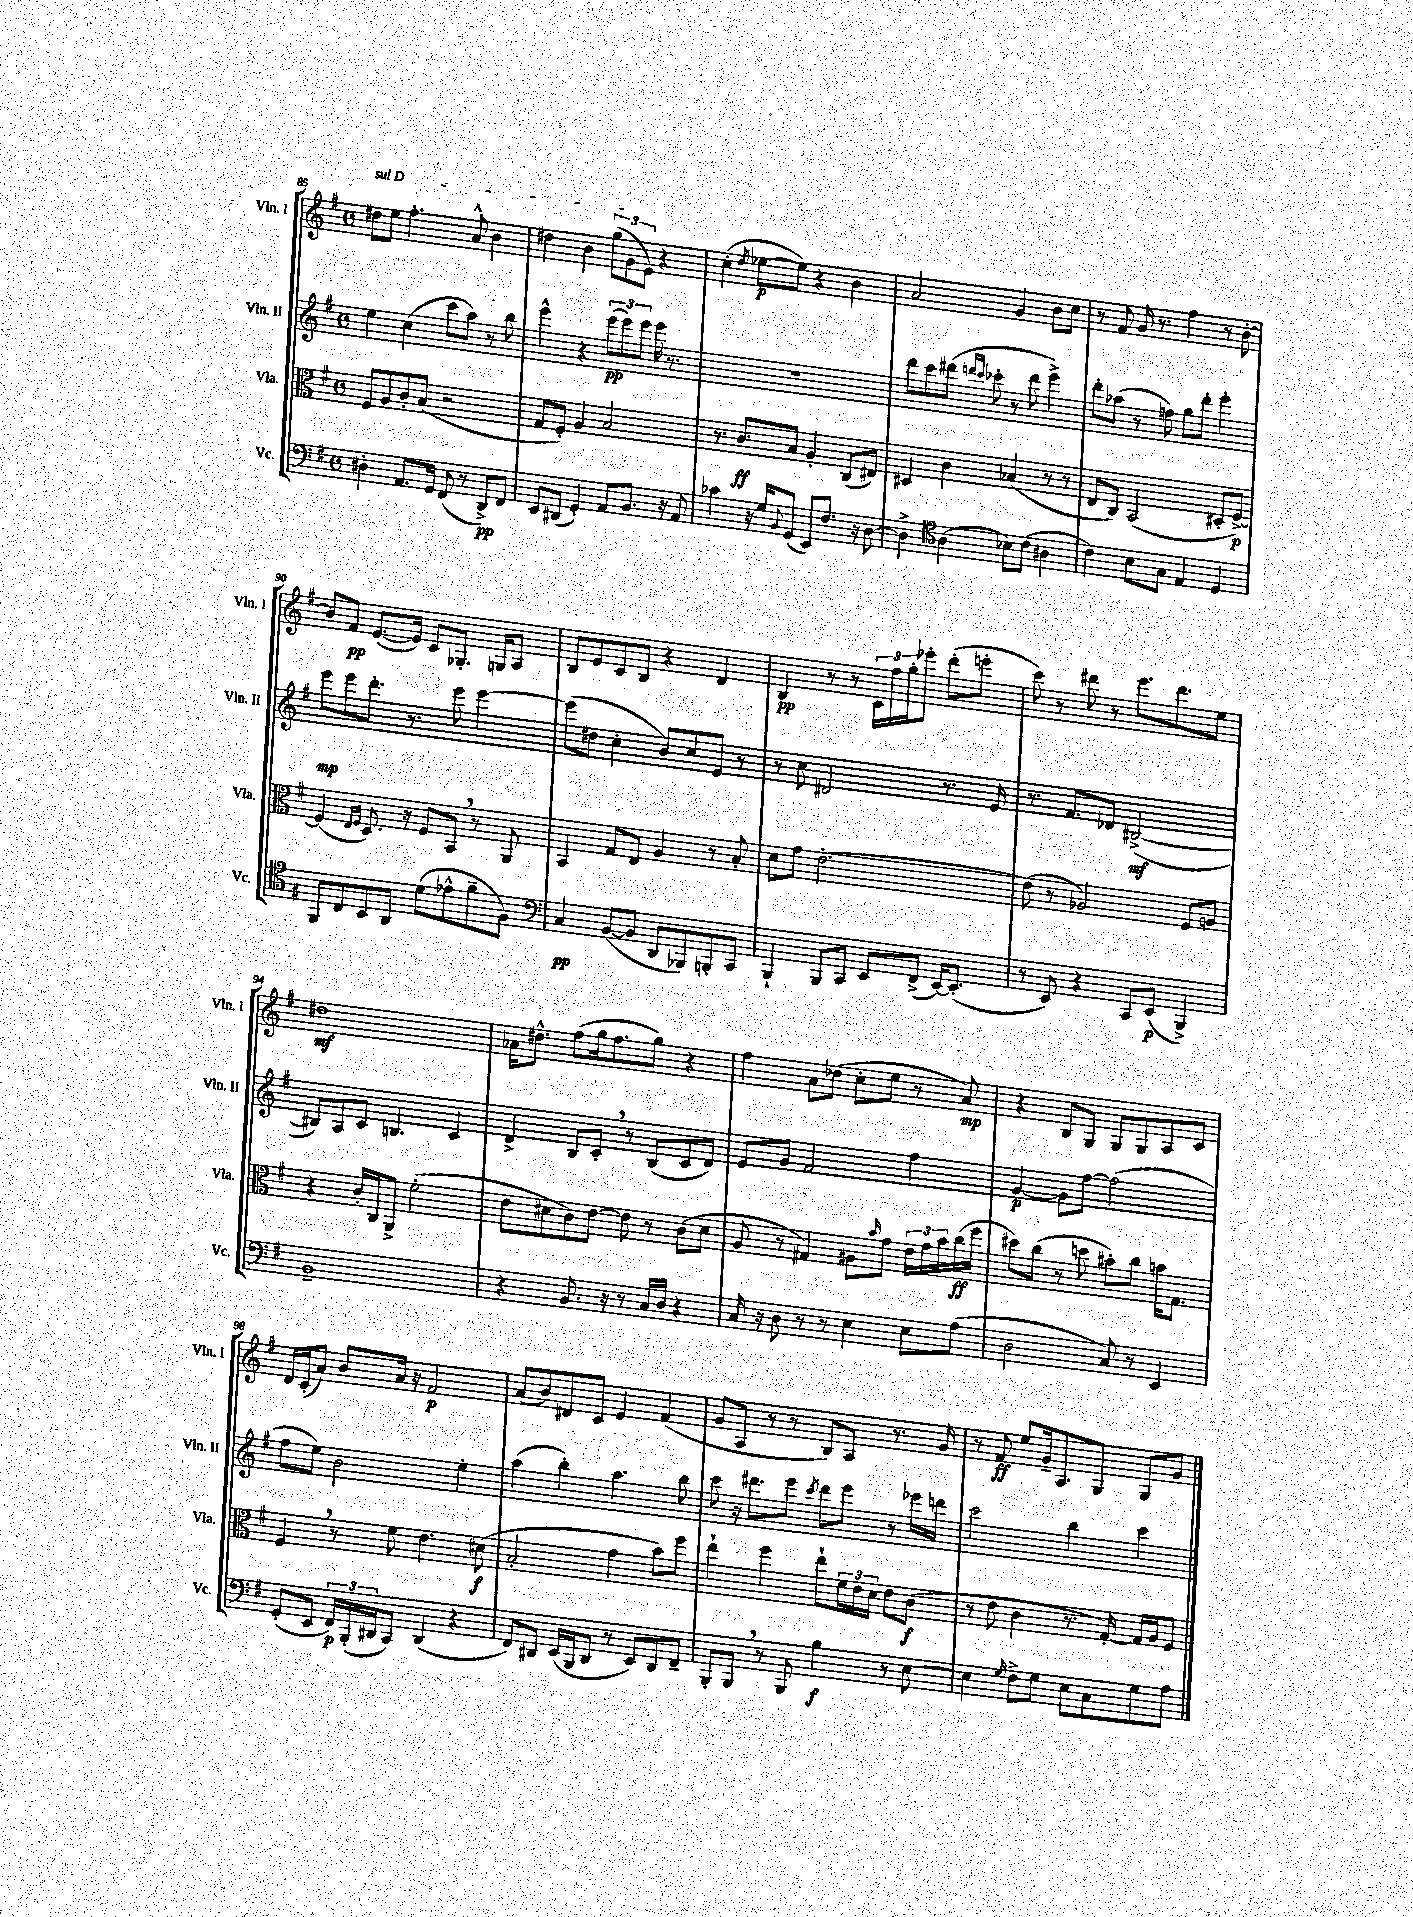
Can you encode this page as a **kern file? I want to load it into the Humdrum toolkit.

**kern	**kern	**kern	**kern
*staff4	*staff3	*staff2	*staff1
*clefF4	*clefC3	*clefG2	*clefG2
*k[f#]	*k[f#]	*k[f#]	*k[f#]
*M4/4	*M4/4	*M4/4	*M4/4
*met(c)	*met(c)	*met(c)	*met(c)
4D#'\	8F#/L	4ee\	8dd#\L
.	8A/	.	8ee\J
8.AA/L	8c'/	(4cc\	4.ff#'\
.	(8B/J	.	.
16GG/Jk	.	.	.
(8FF#/	2r	8ccc\L	.
8r	.	8aa\J)	8a^^/
8DD^/L)	.	8r	4b\
8FF#/J	.	8bb\	.
=	=	=	=
8EE/L	8G/L	4eee^^\	4dd#\
(8DD#/J	8F#'/J)	.	.
4GG'/)	4A/	4r	4b\
8AA/L	2B/	(12eee\L	(12gg\L
.	.	12eee\)	12g\
8.BB/J	.	.	.
.	.	12eee\J	12e\J)
.	.	16eee\	4r
16r	.	8.r	.
8AA/	.	.	.
=	=	=	=
4c-\	8.r	1r	(4cc'\
.	8.c/L	.	.
.	.	.	8qdd/
16r	.	.	[8ee-\L
16G/LK	.	.	.
8qqBB/	.	.	.
(8GG/J	8B/J	.	8ee-\]J)
8EE/L)	4A'/	.	4r
8.F#/J	.	.	.
.	(8C/L	.	4b\
16r	.	.	.
[8D\	8E#/J)	.	.
=	=	=	=
4D^\]	4D#/	8ddd\L	2a/
.	.	8ccc\	.
*clefC4	*	*	*
(4A\	4c\	(8ddd#\J	.
.	.	16qqddd/LL	.
.	.	16qqccc/JJ	.
.	.	8ccc-'\	.
8B-\L)	(4B-/	8r	4g/
(8c\J	.	8ddd\	.
4A#\	8r	4eee^\)	8b\L
.	8r	.	8cc\J
=	=	=	=
4c\)	8E/L	8ddd'\L	8r
.	8C/J)	(8aa-\J	8f#/
8B\L	(2BB/	8r	16g/
.	.	.	8.r
8G\J	.	8ff\)	.
4E/	.	8gg\L	4ff#\
.	.	8ddd'\J	.
4D/	8D#'/L	4eee'\	8r
.	[8F#^/J)	.	[8b'\
=	=	=	=
8FF#/L	(4F#/]	8eee\L	8b/]L
8C/	.	8eee\	8f#/J
.	16qqE/LL	.	.
.	16qqF#/JJ	.	.
8BB/	8.D/)	8.ddd'\J	([8.e/L
8AA/J	.	.	.
.	16r	8.r	16e/]Jk)
(8d\L	8F#/L	.	8c/L
8e-^^\	8BB/J	8eee\	8.G-'/J
8f#~\	8r	[4eee\	.
.	.	.	16G/LK
8F#\J)	8AA/	.	8A/J
=	=	=	=
*clefF4	*	*	*
4C/	4BB/	(8eee\]L	8B/L
.	.	8dd#\J	8e/
([8BB/L	8G/L	4cc'\	8c/
8BB/]J	8E/J	.	8B/J
8DD/L	4A/	8b/L)	4r
8BBB-/)	.	8cc/	.
8BBB'/	8r	8e/J	4d/
8CC/J	8B'/	8r	.
=	=	=	=
4BBB`/	8d\L	8r	4B/
.	8g\J	8cc\	.
8BBB/L	[2.e'\	2d#/	8r
8CC/J	.	.	8r
8EE/L	.	.	24c\LL
.	.	.	24ff#\
.	.	.	24gg'\J
(8FF#^/J	.	.	8eee-'\J
[16EE/LK)	.	8.r	(8ddd'\L
(8.EE'/]J	.	.	.
.	.	.	8eee'\J
.	.	16e/	.
=	=	=	=
8r	(8e\]	8.r	8ccc\)
8EE/)	8r	.	8r
.	.	8.f#/L	.
4r	2A-/)	.	8ddd#\
.	.	8d-/J	8r
8CC/L	.	([2B#^/	8.eee\L
(8EE/J	.	.	.
.	.	.	8.ddd#\
4BBB^/)	8F#/L	.	.
.	8A/J	.	8ee\J
=	=	=	=
1BB~	4r	8B#/]L)	1dd#
.	.	8A/	.
.	16c'/LL	8c/J	.
.	16C/J	.	.
.	8AA^/J	4.B/	.
.	(2f#'\	.	.
.	.	4c/	.
=	=	=	=
4r	8e\L	4d^/	16a-\LK
.	.	.	8.dd#^^\J
.	8d#\	.	.
8.BB/	8c\)	8B/L	(8ff#\L
.	[8e\J	8c'/J	16gg\k
16r	.	.	8.ff#\
8r	8e\]	8r	.
16C/LL	8r	(8B/L	8gg\J)
16D/JJ	.	.	.
4r	(8c\L	8c/	4r
.	8d#\J	8d/J)	.
=	=	=	=
16C/	8A/	8e/L	4ff#\
16r	.	.	.
8D\	8r	8g/J	.
8r	4G#/)	2f#/	8a\L
8r	.	.	(8dd-\J
4E\	8A#\L	.	8cc'\L
.	16qqb/	.	.
.	8g\J	.	8ee\J
8E\L	24e\LL	4ff#\	8r
.	24g\	.	.
.	24b\	.	.
(8A\J	(16cc\	.	8a/)
.	16ff#\JJ	.	.
=	=	=	=
2D\	8dd#\L)	[4g/	4r
.	(8cc\J	.	.
.	8r	8g\]L	8B/L
.	8dd\	[8ff#\J	8G/J
8C/)	8b#'\L)	(2ff#\]	8G/L
8r	8cc\J	.	8G/
4EE/	16b\LK	.	8A/
.	8.G\J	.	.
.	.	.	8c/J
=	=	=	=
(8GG'/L	4F#/	8ff#\L	16d/LL
.	.	.	(16c'/J
8EE/J	.	8ee\J)	8a/J)
24FF#/LL)	8r	2b\	8b/L
(24BBB'/	.	.	.
24DD#/J	.	.	.
8CC/J)	8f#\	.	16a/Jk
.	.	.	16r
(4DD#/	4.e\	.	2f#/
4r	.	4ee'\	.
.	(8d#\	.	.
=	=	=	=
8FF#/L)	2B'/	(4aa\	(8a/L
8DD#/J	.	.	8b/)
(16EE/LL	.	4bb'\)	8d#/
16BBB/J	.	.	.
8DD#/J	.	.	8c/J
8r	4g\	4.aa\	4e/
8EE/L)	.	.	.
8DD#/	8b\L)	.	(4f#/
8FF#~/J	8ff#\J	8bb\	.
=	=	=	=
8BBB'/L	4ee`\	8ccc\	8g/L
8BBB/J	.	16r	8A/J
.	.	8.ddd#\L	.
8r	4ff#\	.	8r
8BBB/	.	8eee\J	8r
.	.	8qccc/	.
4B\	8ee`\L	8ddd#\L	8B/L)
.	24f#\L	8eee\J	8A/J
.	24e\	.	.
.	24d\JJ	.	.
8r	8e\L	8r	8.r
[8E\	(8c\J	16eee-\LL	.
.	.	16ddd\JJ	16g/
=	=	=	=
4E\]	8r	2ccc\	8r
.	8e\	.	8f#/
16qqG/	.	.	.
8F#^\L	4c\	.	8ee/L
8G\J	.	.	16g~/k
.	.	.	8.A/
8E\L	8.r	4bb\	.
8C\	.	.	8G/J
.	[16G'/)	.	.
8G\	16G/]LL	4ccc\	8G/L
.	16A/J	.	.
8A\J	8F#/J	.	8g/J
==	==	==	==
*-	*-	*-	*-
